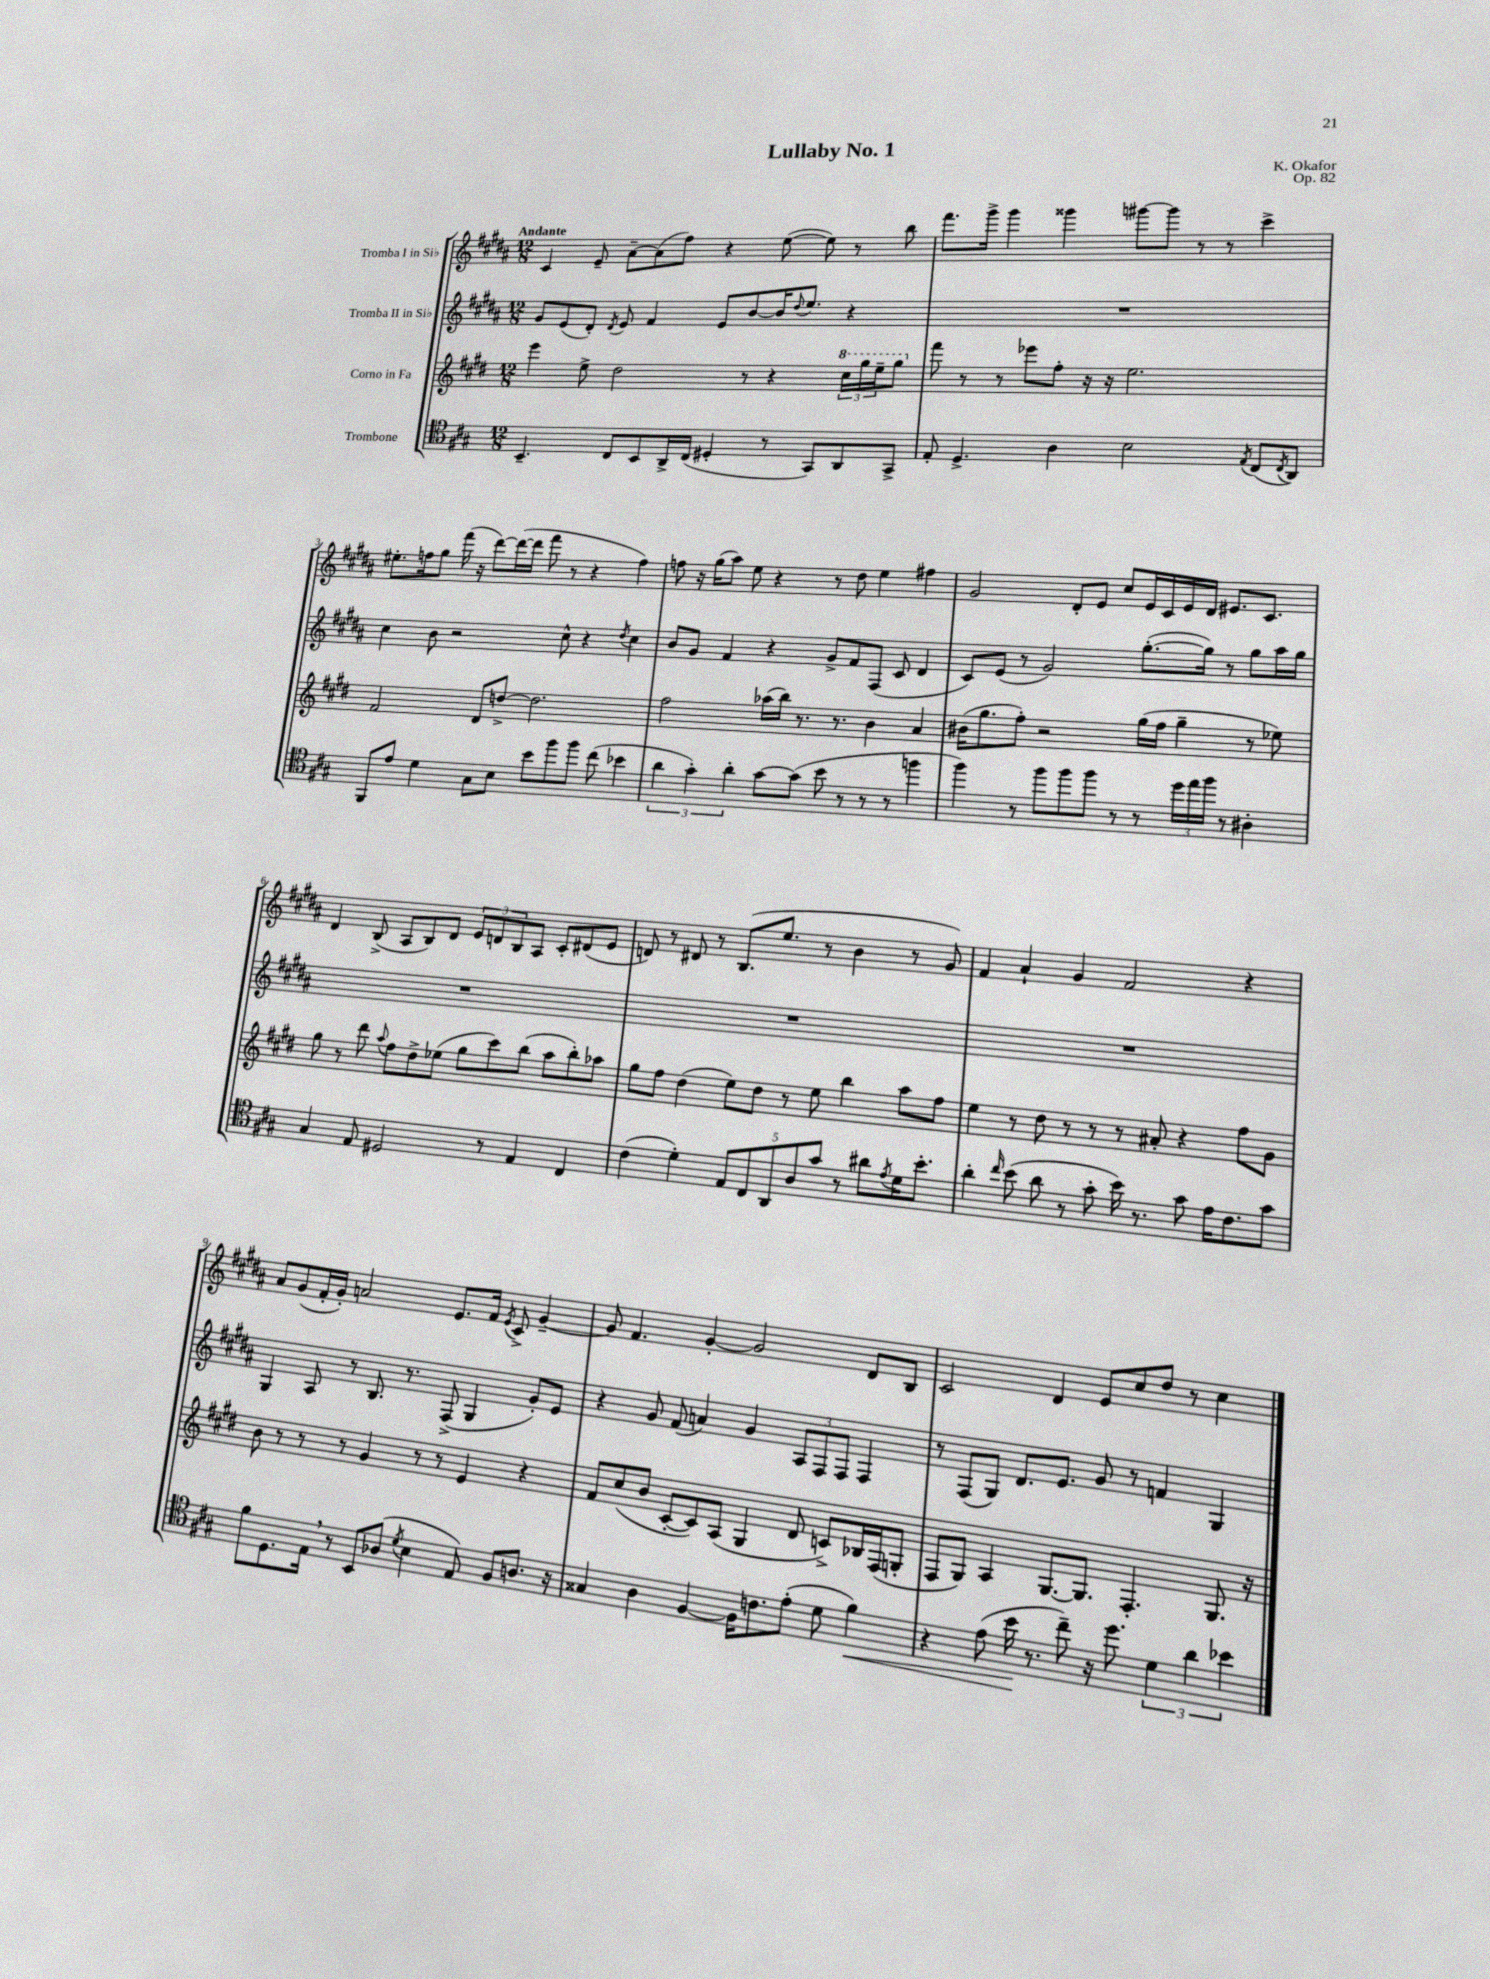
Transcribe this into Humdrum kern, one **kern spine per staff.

**kern	**dynam	**kern	**kern	**kern
*part4	*part4	*part3	*part2	*part1
*staff4	*staff4	*staff3	*staff2	*staff1
*I"Trombone	*	*I"Corno in Fa	*I"Tromba II in Si♭	*I"Tromba I in Si♭
*clefC4	*	*clefG2	*clefG2	*clefG2
*k[f#c#g#]	*	*k[f#c#g#d#]	*k[f#c#g#d#a#]	*k[f#c#g#d#a#]
*M12/8	*	*M12/8	*M12/8	*M12/8
=1	=1	=1	=1	=1
!	!	!	!	!LO:TX:a:B:t=Andante
4.BB~/	.	4eee\	8g#/L	4c#/
.	.	.	(8e/	.
.	.	8ee^\	8d#'/J)	8e~/
.	.	.	8qd#/	.
8C#/L	.	2dd#\	8e/	[8a#~\L
8BB/	.	.	4f#/	(8a#\]
16AA^/L	.	.	.	8ff#\J)
(16C#/JJ	.	.	.	.
4D#X'/	.	.	8e/L	4r
.	.	8r	[8b/	.
8r	.	4r	16b/K]	([8ee\
.	.	.	8qqdd#/	.
.	.	.	8.ee/J	.
8GG#/L)	.	.	.	8ee\])
*	*	*8va	*	*
8AA/	.	24ccc#\LL	4r	8r
.	.	24ggg#\	.	.
.	.	24eee~\J	.	.
8GG#^/J	.	8ggg#\J	.	8bb\
=2	=2	=2	=2	=2
*	*	*X8va	*	*
8E'/	.	8fff#\	1.r	8.fff#\L
4.D^/	.	8r	.	.
.	.	.	.	16ggg#^\Jk
.	.	8r	.	4ggg#\
.	.	8eee-X\L	.	.
4A\	.	8ff#'\J	.	4ggg##X\
.	.	16r	.	.
.	.	16r	.	.
2B\	.	2.ee\	.	[8ggg#X\L
.	.	.	.	8ggg#\J]
.	.	.	.	8r
.	.	.	.	8r
8qE/	.	.	.	.
(8C#/L	.	.	.	4ccc#^\
8qC#/	.	.	.	.
8AA/J)	.	.	.	.
!!LO:LB:g=z
=3	=3	=3	=3	=3
8FF#/L	.	2f#/	4cc#\	8.ee#X'\L
8e/J	.	.	.	.
.	.	.	.	16ffn\k
4d\	.	.	8b\	8gg#\J
.	.	.	2r	(16fff#\
.	.	.	.	16r
8G#\L	.	8d#/L	.	[8ddd#\L)
8B\J	.	[8ddn^/J	.	(16ddd#\L_
.	.	.	.	16ddd#\JJ]
8b\L	.	2.dd\]	.	8fff#\
8ff#\	.	.	8cc#^^\	8r
8ff#\J	.	.	4r	4r
(8cc#\	.	.	.	.
.	.	.	8qdd#/	.
4b-X\	.	.	4cc#\	4ff\)
=4	=4	=4	=4	=4
6a\	.	2ff#\	8b/L	8ffn\
.	.	.	8g#/J	16r
6g#'\)	.	.	.	.
.	.	.	.	(16gg#\KL
.	.	.	4f#/	8aa#\J)
6a'\	.	.	.	.
.	.	.	.	8ee\
[8g#\L	.	(16aa-X\LL	4r	4r
.	.	16bb\JJ)	.	.
(8g#\J]	.	8.r	.	.
8b\	.	.	8g#^/L	8r
.	.	8.r	.	.
8r	.	.	8f#/	8dd#\
8r	.	4b\	(8F#/J	4ee\
8r	.	.	8c#/	.
4ffn\	.	4a/	4d#/	4ff#X\
=5	=5	=5	=5	=5
4ff#\)	.	(16b#X\KL	8c#/L)	2g#/
.	.	8.gg#\	.	.
.	.	.	(8e/J	.
8r	.	8ff#'\J)	8r	.
8ff#\L	.	2r	2g#/)	.
8ff#\	.	.	.	8d#'/L
8ff#\J	.	.	.	8e/J
8r	.	.	.	8cc#/L
8r	.	(16gg#\LL	([8.gg#'\L	16e/L
.	.	16ff#\JJ	.	16c#/
24dd\LL	.	4gg#~\	.	16e/
24ee\	.	.	.	.
.	.	.	16gg#\Jk])	16d#/JJ
24ff#\JJ	.	.	.	.
8r	.	.	8r	8.e#X/L
4A#X'\	.	8r	8gg#\L	.
.	.	.	.	8.c#/J
.	.	8ee-X\)	16aa#\L	.
.	.	.	16gg#\JJ	.
!!LO:LB:g=z
=6	=6	=6	=6	=6
4G#/	.	8gg#\	1.r	4d#/
.	.	8r	.	.
8E/	.	8ddd#\	.	(8B^/
.	.	8qqaa/	.	.
2D#X/	.	8ff#\L	.	8A#/L
.	.	8dd#^\	.	8B/)
.	.	(8ee-X\J	.	8d#/J
.	.	8gg#\L	.	12e/L
.	.	.	.	12dn/
8r	.	8ccc#\)	.	.
.	.	.	.	12B/
4E/	.	(8bb\J	.	8A#/J
.	.	8aa\L	.	8c#'/L
4C#/	.	8bb'\)	.	(8d#X/
.	.	8aa-X\J	.	8e/J
=7	=7	=7	=7	=7
(4c#\	.	8gg#\L	1.r	8dn/)
.	.	8ff#\J	.	8r
4d'\)	.	(4dd#\	.	8d#X/
.	.	.	.	8r
10E/L	.	8ee\L)	.	(8.B/L
10C#/	.	.	.	.
.	.	8dd#\J	.	.
.	.	.	.	8.ee/J
10AA/	.	.	.	.
.	.	8r	.	.
10A/	.	.	.	.
.	.	8ee\	.	8r
10g#/J	.	.	.	.
8r	.	4bb\	.	4b\
8a#X\L	.	.	.	.
8qe/	.	.	.	.
16d\K	.	8aa\L	.	8r
8.b'\J	.	.	.	.
.	.	8ff#\J	.	8g#/)
=8	=8	=8	=8	=8
4a'\	.	4ee\	1.r	4f#/
16qqcc#/	.	.	.	.
(8b\	.	8r	.	4a#`/
8a\	.	8dd#\	.	.
8r	.	8r	.	4g#/
8g#'\	.	8r	.	.
16b\)	.	8r	.	2f#/
8.r	.	.	.	.
.	.	8a#X'/	.	.
8g#\	.	4r	.	.
16e\KL	.	.	.	.
8.c#\	.	.	.	.
.	.	8ff#\L	.	4r
8g#\J	.	8g#\J	.	.
!!LO:LB:g=z
=9	=9	=9	=9	=9
8f#\L	.	8b\	4G#/	8a#/L
8.D\	.	8r	.	(8g#/
.	.	8r	8A#/	16f#'/L
16E,\Jk	.	.	.	16g#'/JJ)
8r	.	8r	8r	2an/
8BB/L	.	4g#/	8.B/	.
(8A-X/J	.	.	.	.
.	.	.	8.r	.
8qd/	.	.	.	.
4B\	.	8r	.	.
.	.	8r	(8F#^/	8.e/L
8E/)	.	4e/	4G#/	.
.	.	.	.	16f#/Jk
.	.	.	.	8qe/
8F#/L	.	.	.	8c#^/
8.An/J	.	4r	8g#'/L)	[4g#~/
.	.	.	8e/J	.
16r	.	.	.	.
=10	=10	=10	=10	=10
4G##X/	.	8f#/L	4r	8g#/]
.	.	(8cc#/	.	4.f#/
4A\	.	8b/J	8g#/	.
.	.	[8c#'/L	(8f#/	.
[4F#/	.	8c#/])	4an/)	[4g#'/
.	.	(8A/J	.	.
16F#\KL]	.	4G#/	4g#/	2g#/]
8.cn\	.	.	.	.
(8e'\J	.	8d#/	12A#/L	.
.	.	.	12F#/	.
8d\	.	8cn^/L)	.	.
.	.	.	12F#/J	.
!	!LO:HP:b	!	!	!
4f#\)	<	16B-X/L	4F#/	8d#/L
.	.	(16F#/J	.	.
.	.	8Gn'/J	.	8B/J
=11	=11	=11	=11	=11
4r	.	8F#/L	8r	2c#/
.	.	8G#/J)	(8F#/L	.
(8e\	.	4A/	8G#/J)	.
16b\	.	.	8.d#/L	.
8.r	[	.	.	.
.	.	[8.G#/L	.	4d#/
.	.	.	8.e/J	.
8cc#~\)	.	.	.	.
.	.	8.G#/J]	.	.
16r	.	.	8g#/	8e/L
8.dd\	.	.	.	.
.	.	4.F#'/	8r	8cc#/
6d\	.	.	4fn/	8dd#/J
.	.	.	.	8r
6a\	.	.	.	.
.	.	8.G#/	4G#/	4cc#\
6b-X\	.	.	.	.
.	.	16r	.	.
==	==	==	==	==
*-	*-	*-	*-	*-
